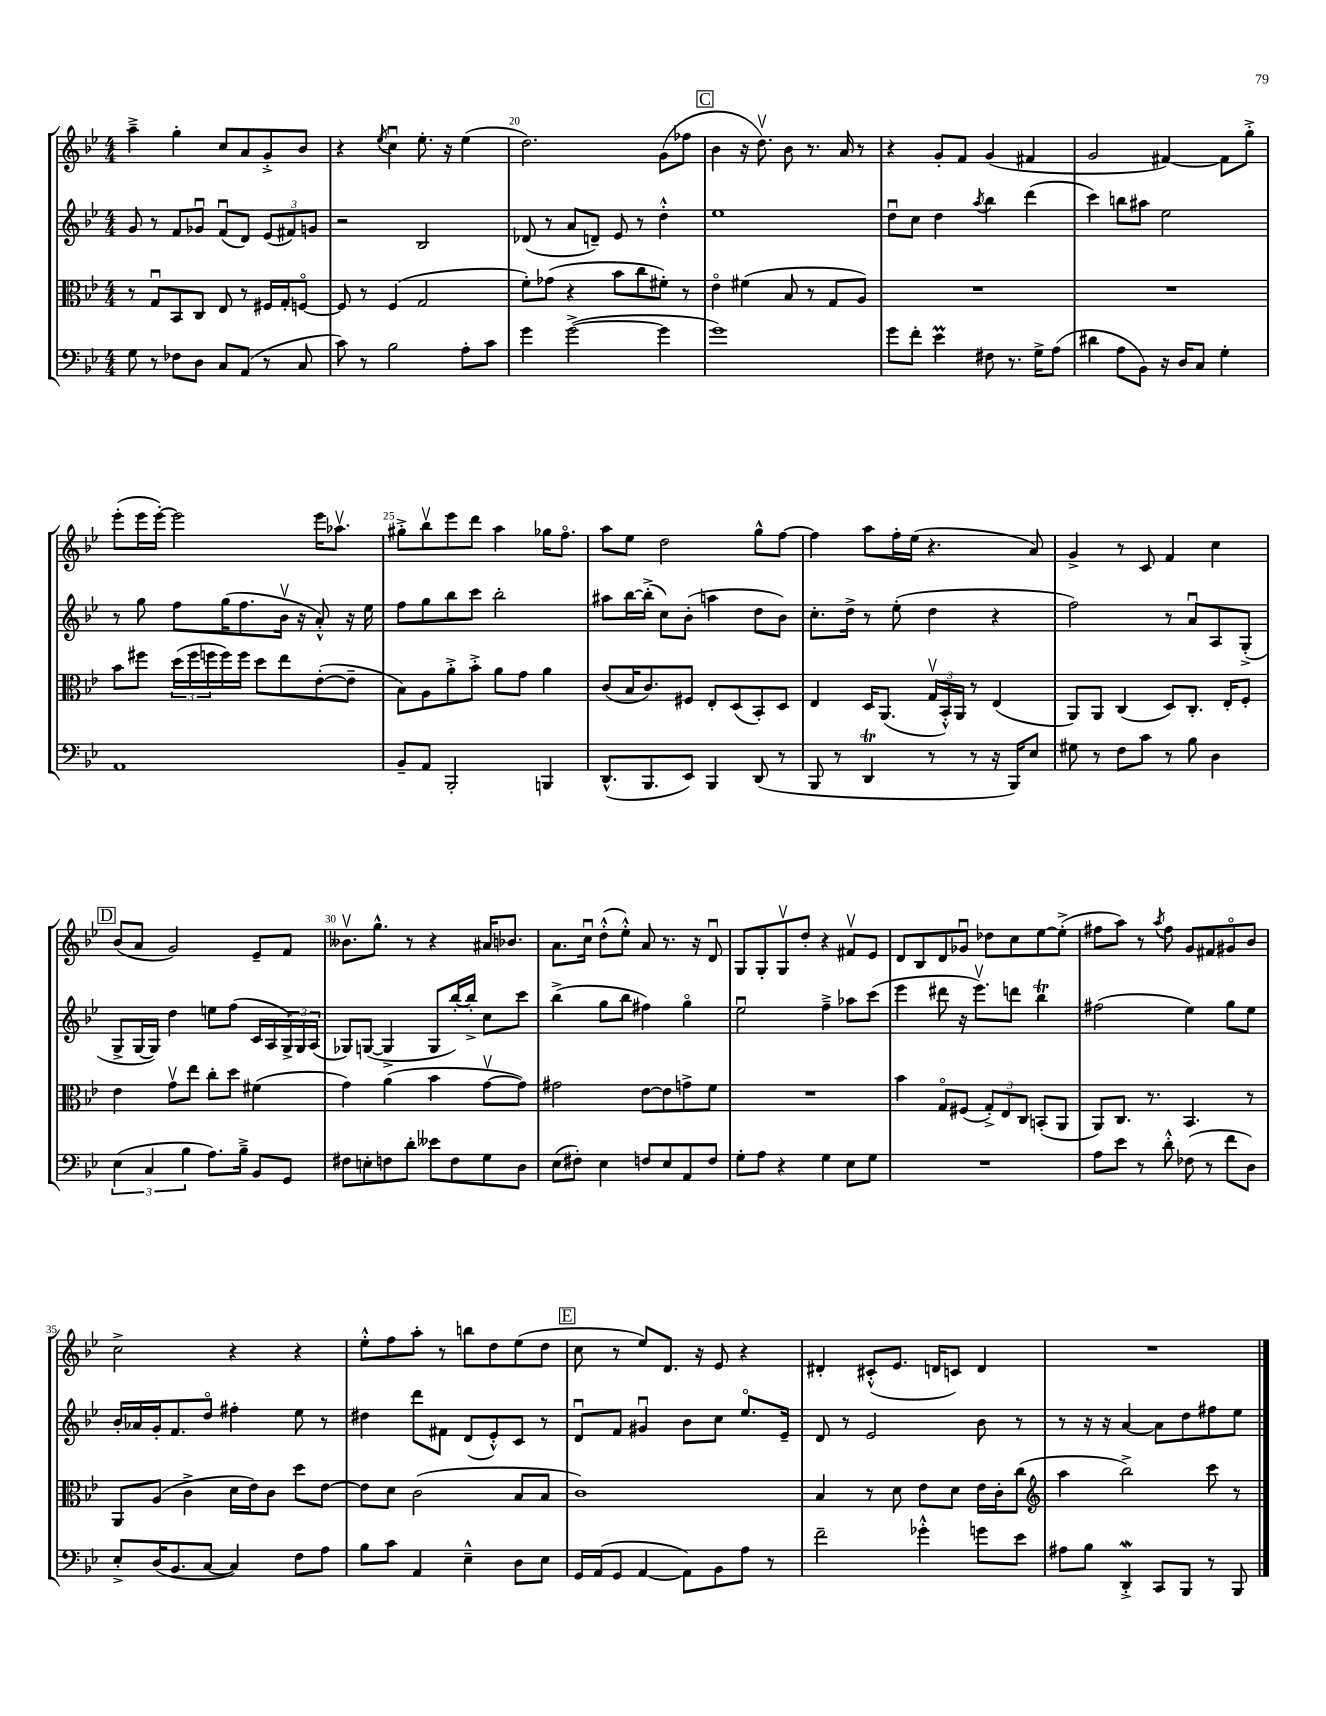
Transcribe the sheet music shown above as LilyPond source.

<<
\new StaffGroup <<
\new Staff = "s0" {
    \clef treble \key bes \major \numericTimeSignature \time 4/4
    a''4---> g''4-. c''8 a'8 g'8-.-> bes'8 |
    r4 \acciaccatura { ees''8 } c''4\downbow ees''8.-. r16 ees''4( |
    d''2.) g'8( fes''8 |
    \mark \markup { \box "C" } bes'4 r16 d''8.\upbow) bes'8 r8. a'16 r8 |
    r4 g'8-. f'8 g'4( fis'4 |
    g'2 fis'4~) fis'8 g''8-.-> |
    ees'''8-.( ees'''16 ees'''16~-.) ees'''2 ees'''16 aes''8.\upbow |
    gis''8-.-> bes''8\upbow ees'''8 d'''8 a''4 ges''16 f''8.\flageolet |
    a''8 ees''8 d''2 g''8-^ f''8~ |
    f''4 a''8 f''16-. ees''16( r4. a'8) |
    g'4-> r8 c'8 f'4 c''4 |
    \mark \markup { \box "D" } bes'8( a'8 g'2) ees'8-- f'8 |
    beses'8.\upbow g''8.-^ r8 r4 ais'16 bes'8. |
    a'8. c''16\downbow d''8-.-^( ees''8-.-^) a'8 r8. r16 d'8\downbow |
    g8 g8-. g8\upbow d''8-. r4 fis'8\upbow ees'8 |
    d'8 bes8 d'8 ges'8\downbow des''8 c''8 ees''8~ ees''8-.->( |
    fis''8 a''8) r8 \acciaccatura { a''8 } fis''8 g'8 fis'8 gis'8\flageolet bes'8 |
    c''2-> r4 r4 |
    ees''8-.-^ f''8 a''8-. r8 b''8 d''8 ees''8( d''8 |
    \mark \markup { \box "E" } c''8 r8 ees''8) d'8. r16 ees'8 r4 |
    dis'4-. cis'8-.-^( ees'8. d'16 c'8) d'4 |
    R1 \bar "|." |
}
\new Staff = "s1" {
    \clef treble \key bes \major \numericTimeSignature \time 4/4
    g'8 r8 f'8 ges'8\downbow f'8\downbow( d'8) \tuplet 3/2 { ees'8( fis'8) g'8 } |
    r2 bes2 |
    des'8( r8 a'8 d'8--) ees'8 r8 d''4-.-^ |
    \mark \markup { \box "C" } ees''1 |
    d''8\downbow c''8 d''4 \acciaccatura { a''8 } bes''4 d'''4( |
    c'''4) b''8 ais''8 ees''2 |
    r8 g''8 f''8 g''16( f''8. bes'16\upbow r16 a'8-.-^) r16 ees''16 |
    f''8 g''8 bes''8 c'''8 bes''2-. |
    ais''8 bes''16~ bes''16-.->( c''8) bes'8-.( a''4 d''8 bes'8) |
    c''8.-. d''16-> r8 ees''8-.( d''4 r4 |
    f''2) r8 a'8\downbow a8 g8-.->( |
    \mark \markup { \box "D" } g8-> g16~ g16) d''4 e''8 f''8( c'16 a16 \tuplet 3/2 { g16->) g16 a16( } |
    ges8) g8~( g4-> g8 bes''16~-.) bes''16-.-> c''8 c'''8 |
    bes''4->( g''8 bes''8 fis''4) g''4\flageolet |
    ees''2\downbow f''4---> aes''8 c'''8( |
    ees'''4 dis'''8 r16 ees'''8.\upbow) d'''8 bes''4\trill |
    fis''2( ees''4) g''8 ees''8 |
    bes'16-. aes'16 g'16-. f'8. d''8\flageolet fis''4-. ees''8 r8 |
    dis''4 d'''8 fis'8 d'8( ees'8-.-^) c'8 r8 |
    \mark \markup { \box "E" } d'8\downbow f'8 gis'4\downbow bes'8 c''8 ees''8.\flageolet ees'16-- |
    d'8 r8 ees'2 bes'8 r8 |
    r8 r16 r16 a'4~ a'8 d''8 fis''8 ees''8 \bar "|." |
}
\new Staff = "s2" {
    \clef alto \key bes \major \numericTimeSignature \time 4/4
    r8 g8\downbow bes,8 c8 ees8 r8 fis16 g16-. f8~\flageolet |
    f8 r8 f4( g2 |
    f'8-.) ges'8( r4 bes'8 c''8 fis'8-.) r8 |
    \mark \markup { \box "C" } ees'4\flageolet fis'4( bes8 r8 g8 a8) |
    R1 |
    R1 |
    bes'8 fis''8 \tuplet 3/2 { d''16( fis''16 f''16 } f''16) f''16 d''8 ees''8 ees'8~-.( ees'8-- |
    bes8) a8 a'8-.-> bes'8-.-> a'8 g'8 a'4 |
    c'8( bes16 c'8.) fis8 ees8-. d8( bes,8-.) d8 |
    ees4 d16 a,8.( \tuplet 3/2 { g16\upbow bes,16-.-^) a,16 } r8 ees4( |
    a,8) a,8 c4( d8) c8.-. ees16-. f8-. |
    \mark \markup { \box "D" } ees'4 g'8\upbow ees''8 c''8-. d''8 fis'4( |
    g'4) a'4( bes'4 g'8~\upbow g'8) |
    gis'2 ees'8~ ees'8 g'8-> f'8 |
    R1 |
    bes'4 g8\flageolet fis8( \tuplet 3/2 { g8-.->) ees8 c8 } b,8-.( a,8 |
    a,8) c8. r8. bes,4. r8 |
    a,8 a8( c'4-> d'16 ees'16) c'8 d''8 ees'8~ |
    ees'8 d'8 c'2( bes8 bes8 |
    \mark \markup { \box "E" } c'1) |
    bes4 r8 d'8 ees'8 d'8 ees'16 c'16-. c''8( |
    \clef treble a''4 bes''2->) c'''8 r8 \bar "|." |
}
\new Staff = "s3" {
    \clef bass \key bes \major \numericTimeSignature \time 4/4
    g8 r8 fes8 d8 c8 a,8( r8 c8 |
    c'8) r8 bes2 a8-. c'8 |
    g'4 g'2~->( g'4 |
    \mark \markup { \box "C" } g'1) |
    g'8 f'8-. ees'4\prall fis8 r8. g16-> a8( |
    dis'4 a8 bes,8) r16 d16 c8 g4-. |
    a,1 |
    bes,8-- a,8 bes,,2-. b,,4 |
    d,8.-^( bes,,8. ees,8) bes,,4 d,8( r8 |
    bes,,8 r8 d,4\trill r8 r8 r16 bes,,16) ees8 |
    gis8 r8 f8 c'8 r8 bes8 d4 |
    \mark \markup { \box "D" } \tuplet 3/2 { ees4( c4 bes4 } a8.) bes16---> bes,8 g,8 |
    fis8 e8-. f8 d'8-. eeses'8 f8 g8 d8 |
    ees8( fis8-.) ees4 f8 ees8 a,8 f8 |
    g8-. a8 r4 g4 ees8 g8 |
    R1 |
    a8 ees'8 r8 d'8-.-^ fes8( r8 f'8 d8) |
    ees8-.-> d16( bes,8. c8~ c4) f8 a8 |
    bes8 c'8 a,4 ees4---^ d8 ees8 |
    \mark \markup { \box "E" } g,16 a,16( g,8 a,4~ a,8) bes,8 a8 r8 |
    f'2-- ges'4-.-^ g'8 ees'8 |
    ais8 bes8 d,4-.->\mordent c,8 bes,,8 r8 bes,,8 \bar "|." |
}
>>
>>
\layout { \context { \Score currentBarNumber = #18 \override BarNumber.break-visibility = ##(#f #t #t) barNumberVisibility = #(every-nth-bar-number-visible 5) } }
